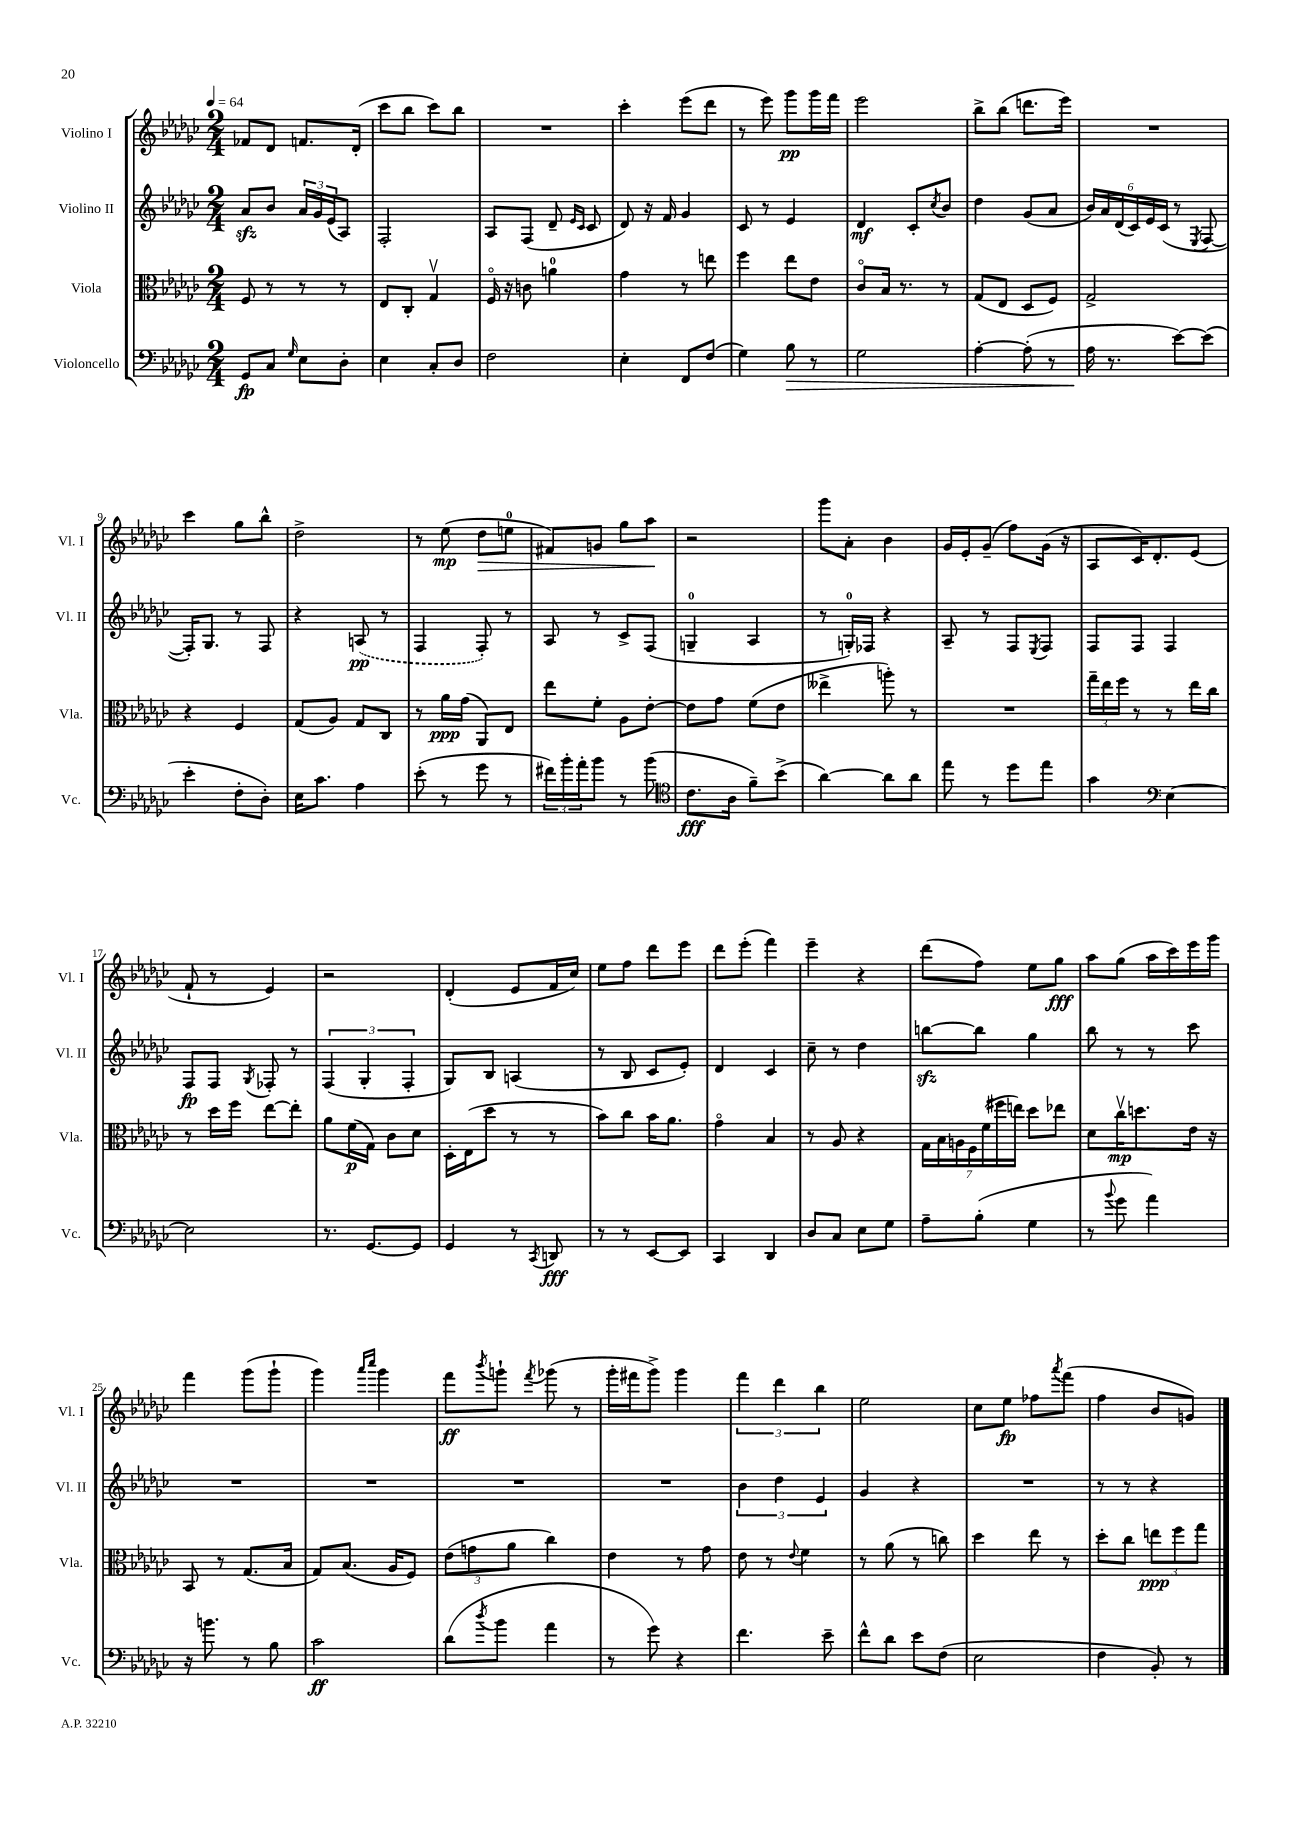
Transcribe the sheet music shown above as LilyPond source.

<<
\new StaffGroup <<
\new Staff = "s0" \with { instrumentName = "Violino I" shortInstrumentName = "Vl. I" } {
    \clef treble \key ges \major \numericTimeSignature \time 2/4 \tempo 4 = 64
    fes'8 des'8 f'8. des'16-.( |
    ces'''8 bes''8 ces'''8) bes''8 |
    R2 |
    ces'''4-. ees'''8( des'''8 |
    r8 ees'''8) ges'''8\pp ges'''16 f'''16 |
    ees'''2 |
    bes''8-> bes''8( d'''8. ees'''16) |
    R2 |
    ces'''4 ges''8 bes''8-^ |
    des''2-> |
    r8 ees''8\mp( des''8\> e''8-0 |
    fis'8) g'8 ges''8 aes''8\! |
    r2 |
    ges'''8 aes'8-. bes'4 |
    ges'16 ees'16-. ges'8--( f''8) ges'16( r16 |
    aes8 ces'16) des'8.-. ees'8( |
    f'8-! r8 ees'4) |
    r2 |
    des'4-.( ees'8 f'16 ces''16) |
    ees''8 f''8 des'''8 ees'''8 |
    des'''8 ees'''8-.( f'''4) |
    ees'''4-- r4 |
    des'''8( f''8) ees''8 ges''8\fff |
    aes''8 ges''8( aes''16 ces'''16) ees'''16 ges'''16 |
    f'''4 ges'''8( ges'''8-! |
    ges'''4) \grace { aes'''16 ces''''16 } ges'''4 |
    f'''8\ff \acciaccatura { bes'''8 } g'''8-! \acciaccatura { f'''8 } ges'''8( r8 |
    ges'''16-. fis'''16 ges'''8->) ges'''4 |
    \tuplet 3/2 { f'''4 des'''4 bes''4 } |
    ees''2 |
    ces''8 ees''8\fp fes''8 \acciaccatura { aes'''8 } f'''8( |
    f''4 bes'8 g'8) \bar "|." |
}
\new Staff = "s1" \with { instrumentName = "Violino II" shortInstrumentName = "Vl. II" } {
    \clef treble \key ges \major \numericTimeSignature \time 2/4
    aes'8\sfz bes'8 \tuplet 3/2 { aes'16 ges'16 ees'16( } aes8) |
    f2-. |
    aes8 f8( des'8-- \grace { ees'16 ces'16 } ces'8 |
    des'8) r16 f'16 ges'4 |
    ces'8 r8 ees'4 |
    des'4\mf ces'8-. \acciaccatura { ces''8 } bes'8 |
    des''4 ges'8( aes'8 |
    \tuplet 6/4 { bes'16) aes'16 des'16( ces'16) ees'16 ces'16( } r8 \acciaccatura { ees8 } f8~ |
    f16-.) ges8. r8 f8 |
    r4 \once \slurDashed a8\pp( r8 |
    f4 f8-.) r8 |
    aes8 r8 ces'8-> f8( |
    g4-0-- aes4 |
    r8 g16-0-.) fes16 r4 |
    aes8-- r8 f8 \acciaccatura { ees8 } f8 |
    f8 f8 f4 |
    f8\fp f8 \acciaccatura { ges8 } fes8-. r8 |
    \tuplet 3/2 { f4( ges4-. f4-. } |
    ges8) bes8 a4( |
    r8 bes8 ces'8 ees'8-.) |
    des'4 ces'4 |
    ces''8-- r8 des''4 |
    b''8~\sfz b''8 ges''4 |
    bes''8 r8 r8 ces'''8 |
    R2 |
    R2 |
    R2 |
    R2 |
    \tuplet 3/2 { bes'4 des''4 ees'4 } |
    ges'4 r4 |
    R2 |
    r8 r8 r4 \bar "|." |
}
\new Staff = "s2" \with { instrumentName = "Viola" shortInstrumentName = "Vla." } {
    \clef alto \key ges \major \numericTimeSignature \time 2/4
    f8 r8 r8 r8 |
    ees8 ces8-. ges4\upbow |
    f16\flageolet r16 c'8 a'4-0 |
    ges'4 r8 e''8 |
    f''4 ees''8 ees'8 |
    ces'8\flageolet bes16 r8. r8 |
    ges8( ees8 des8 f8) |
    ges2-> |
    r4 f4 |
    ges8( aes8) ges8 ces8 |
    r8 aes'16\ppp ges'16( aes,8) ees8 |
    ees''8 f'8-. aes8 ees'8~-. |
    ees'8 ges'8 f'8( ees'8 |
    eeses''4-> a''8-.) r8 |
    R2 |
    \tuplet 3/2 { ges''16-- ees''16 f''16 } r8 r8 ees''16 ces''16 |
    r8 des''16 f''16 ees''8~ ees''8-. |
    aes'8 f'16\p( ges16) ces'8 des'8 |
    des16-. ees16( des''8 r8 r8 |
    bes'8) ces''8 bes'16 aes'8. |
    ges'4\flageolet bes4 |
    r8 aes8 r4 |
    \tuplet 7/4 { ges16 bes16 a16 f16 f'16( fis''16 e''16) } des''8 ees''8 |
    des'8 ces''16\upbow\mp d''8. ees'16 r16 |
    bes,8 r8 ges8.( bes16 |
    ges8) bes8.( aes16 f8) |
    \tuplet 3/2 { ees'8( g'8 aes'8 } ces''4) |
    ees'4 r8 ges'8 |
    ees'8 r8 \appoggiatura { ees'8 } f'4 |
    r8 aes'8( r8 c''8) |
    des''4 ees''8 r8 |
    des''8-. ces''8 \tuplet 3/2 { e''8\ppp f''8 ges''8 } \bar "|." |
}
\new Staff = "s3" \with { instrumentName = "Violoncello" shortInstrumentName = "Vc." } {
    \clef bass \key ges \major \numericTimeSignature \time 2/4
    ges,8\fp ces8 \grace { ges16 } ees8 des8-. |
    ees4 ces8-. des8 |
    f2 |
    ees4-. f,8 f8( |
    ges4) bes8\> r8 |
    ges2 |
    aes4~-. aes8-.( r8 |
    aes16\! r8. ees'8~) ees'8( |
    ees'4-. f8-. des8-.) |
    ees16 ces'8. aes4 |
    ees'8-.( r8 ges'8 r8 |
    \tuplet 3/2 { fis'16) bes'16-. aes'16-. } bes'8 r8 bes'8( |
    \clef tenor ces'8.\fff aes16 f'8--) bes'8->( |
    aes'4~) aes'8 aes'8 |
    ees''8 r8 des''8 ees''8 |
    ges'4 \clef bass ees4~ |
    ees2 |
    r8. ges,8.~ ges,8 |
    ges,4 r8 \acciaccatura { ces,8 } d,8\fff |
    r8 r8 ees,8~ ees,8 |
    ces,4 des,4 |
    des8 ces8 ees8 ges8 |
    aes8-- bes8-.( ges4 |
    r8 \appoggiatura { bes'8 } ges'8 aes'4) |
    r16 b'8. r8 bes8 |
    ces'2\ff |
    des'8( \acciaccatura { des''8 } bes'8 aes'4 |
    r8 ges'8) r4 |
    f'4. ees'8-- |
    f'8-^ des'8 ees'8 f8( |
    ees2 |
    f4 bes,8-.) r8 \bar "|." |
}
>>
>>
